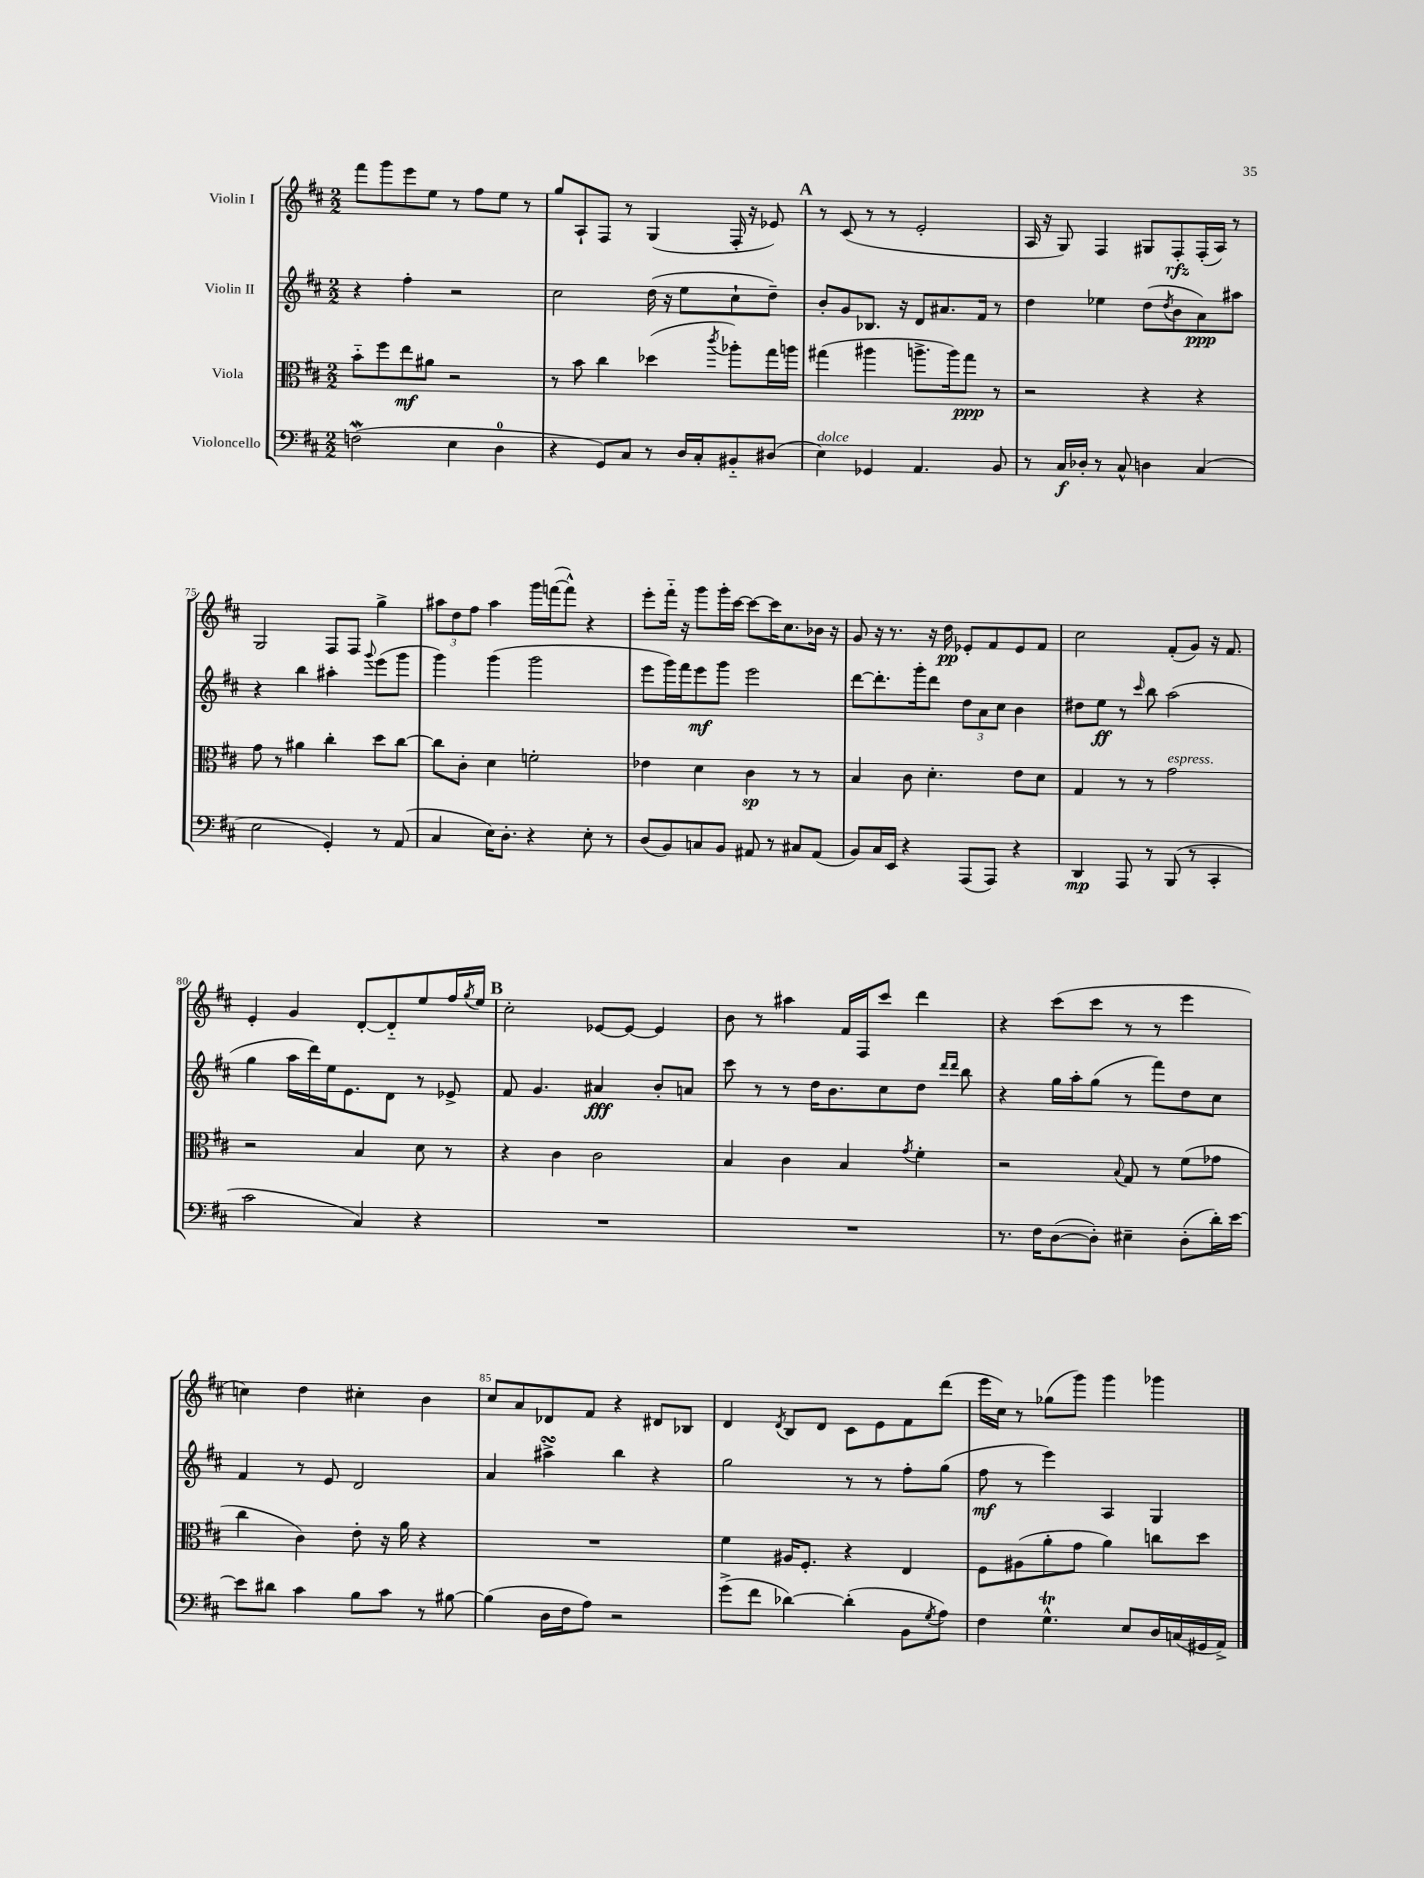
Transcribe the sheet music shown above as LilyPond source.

<<
\new StaffGroup <<
\new Staff = "s0" \with { instrumentName = "Violin I" } {
    \clef treble \key d \major \numericTimeSignature \time 2/2
    fis'''8 g'''8 e'''8 e''8 r8 fis''8 e''8 r8 |
    g''8 a8-! fis8 r8 g4( fis16-. r16 ees'8) |
    \mark \markup { \bold "A" } r8 cis'8( r8 r8 e'2-. |
    a16 r16 g8) fis4 gis8 fis8-.\rfz fis16-.( a16) r8 |
    g2 fis8 fis8 g''4-> |
    \tuplet 3/2 { ais''8 d''8 fis''8 } ais''4 g'''16 f'''16~( f'''8-^) r4 |
    e'''8-. fis'''16-_ r16 g'''8 g'''16-. cis'''16~ cis'''8~ cis'''16 cis''8. bes'16 r16 |
    g'8 r16 r8. r16 d''16\pp ees'8-. fis'8 ees'8 fis'8 |
    cis''2 fis'8-.( g'8) r16 fis'8. |
    e'4-. g'4 d'8~-. d'8-_ e''8 fis''16 \acciaccatura { g''8 } e''16 |
    \mark \markup { \bold "B" } cis''2-. ees'8~ ees'8~ ees'4 |
    b'8 r8 ais''4 fis'16 fis16 cis'''8 d'''4 |
    r4 cis'''8( cis'''8 r8 r8 e'''4 |
    c''4) d''4 cis''4-. b'4 |
    cis''8 a'8 des'8 fis'8 r4 dis'8 bes8 |
    d'4 \acciaccatura { d'8 } b8 d'8 cis'8 e'8 fis'8 d'''8( |
    e'''16 cis''16) r8 ges''8( g'''8) g'''4 ges'''4 \bar "|." |
}
\new Staff = "s1" \with { instrumentName = "Violin II" } {
    \clef treble \key d \major \numericTimeSignature \time 2/2
    r4 fis''4-. r2 |
    cis''2 d''16( r16 e''8 cis''8-! d''8--) |
    \mark \markup { \bold "A" } b'8-. g'8 bes8. r16 d'8 ais'8. fis'16 r8 |
    d''4 ees''4 d''8( \acciaccatura { d''8 } b'8 a'8\ppp) ais''8 |
    r4 b''4 ais''4-. \appoggiatura { g'''8 } e'''8( g'''8 |
    g'''4) g'''4( g'''2 |
    e'''8 g'''16) fis'''16 e'''8\mf g'''8 e'''2 |
    d'''8~ d'''8.-. g'''16-. d'''8 \tuplet 3/2 { d''8 a'8 cis''8 } b'4 |
    dis''8 e''8\ff r8 \grace { cis'''16 } b''8 a''2( |
    g''4 a''16 d'''16) e''16 e'8. d'8 r8 ees'8-> |
    \mark \markup { \bold "B" } fis'8 g'4. ais'4\fff b'8-. a'8 |
    cis'''8 r8 r8 d''16 b'8. cis''8 d''8 \grace { d'''16 d'''16 } b''8 |
    r4 g''16 a''16-. g''8( r8 fis'''8) d''8 cis''8 |
    fis'4 r8 e'8 d'2 |
    a'4 ais''4->\turn b''4 r4 |
    g''2 r8 r8 fis''8-. g''8( |
    fis''8\mf r8 e'''4) a4 g4 \bar "|." |
}
\new Staff = "s2" \with { instrumentName = "Viola" } {
    \clef alto \key d \major \numericTimeSignature \time 2/2
    b'8-_ fis''8 e''8\mf ais'8 r2 |
    r8 b'8 cis''4 des''4( \acciaccatura { cis'''8 } aes''8-.) g''16 a''16 |
    \mark \markup { \bold "A" } gis''4( ais''4 a''8.-> a''16) gis''8\ppp r8 |
    r2 r4 r4 |
    g'8 r8 ais'4 cis''4-. d''8 cis''8~ |
    cis''8 cis'8-. d'4 f'2-. |
    ees'4 d'4 cis'4\sp r8 r8 |
    b4 cis'8 d'4.-. e'8 d'8 |
    g4 r8 r8 g'2^\markup { \italic "espress." } |
    r2 b4 d'8 r8 |
    \mark \markup { \bold "B" } r4 cis'4 cis'2 |
    b4 cis'4 b4 \acciaccatura { g'8 } fis'4-. |
    r2 \appoggiatura { b8 } g8 r8 fis'8( ges'8 |
    cis''4 cis'4) e'8-. r16 a'16 r4 |
    R1 |
    fis'4 ais16 fis8.-. r4 e4 |
    fis8 ais8( a'8-. g'8 a'4) c''8 d''8 \bar "|." |
}
\new Staff = "s3" \with { instrumentName = "Violoncello" } {
    \clef bass \key d \major \numericTimeSignature \time 2/2
    f2\mordent( e4 d4-0 |
    r4 g,8) cis8 r8 d16 cis16-. bis,8-_ dis8( |
    \mark \markup { \bold "A" } e4^\markup { \italic "dolce" }) ges,4 a,4. b,8 |
    r8 cis16\f des16-. r8 cis8-^ d4 cis4( |
    e2 g,4-.) r8 a,8( |
    cis4 e16) d8.-. r4 e8-. r8 |
    d8( b,8) c8 b,8 ais,8 r8 cis8 ais,8( |
    b,8) cis16 e,16 r4 a,,8( a,,8) r4 |
    d,4\mp a,,8 r8 b,,8( r8 cis,4-. |
    cis'2 cis4) r4 |
    \mark \markup { \bold "B" } R1 |
    R1 |
    r8. fis16 d8~( d8-.) eis4-- d8-.( d'16-.) e'16~ |
    e'8 dis'8 cis'4 b8 cis'8 r8 bis8~ |
    bis4( d16 fis16 a8) r2 |
    g'8->( fis'8 des'4~) des'4-.( b,8 \acciaccatura { g8 } a8) |
    fis4 g4.-^\trill e8 d16 c16( gis,16 a,16->) \bar "|." |
}
>>
>>
\layout { \context { \Score currentBarNumber = #71 \override BarNumber.break-visibility = ##(#f #t #t) barNumberVisibility = #(every-nth-bar-number-visible 5) } }
